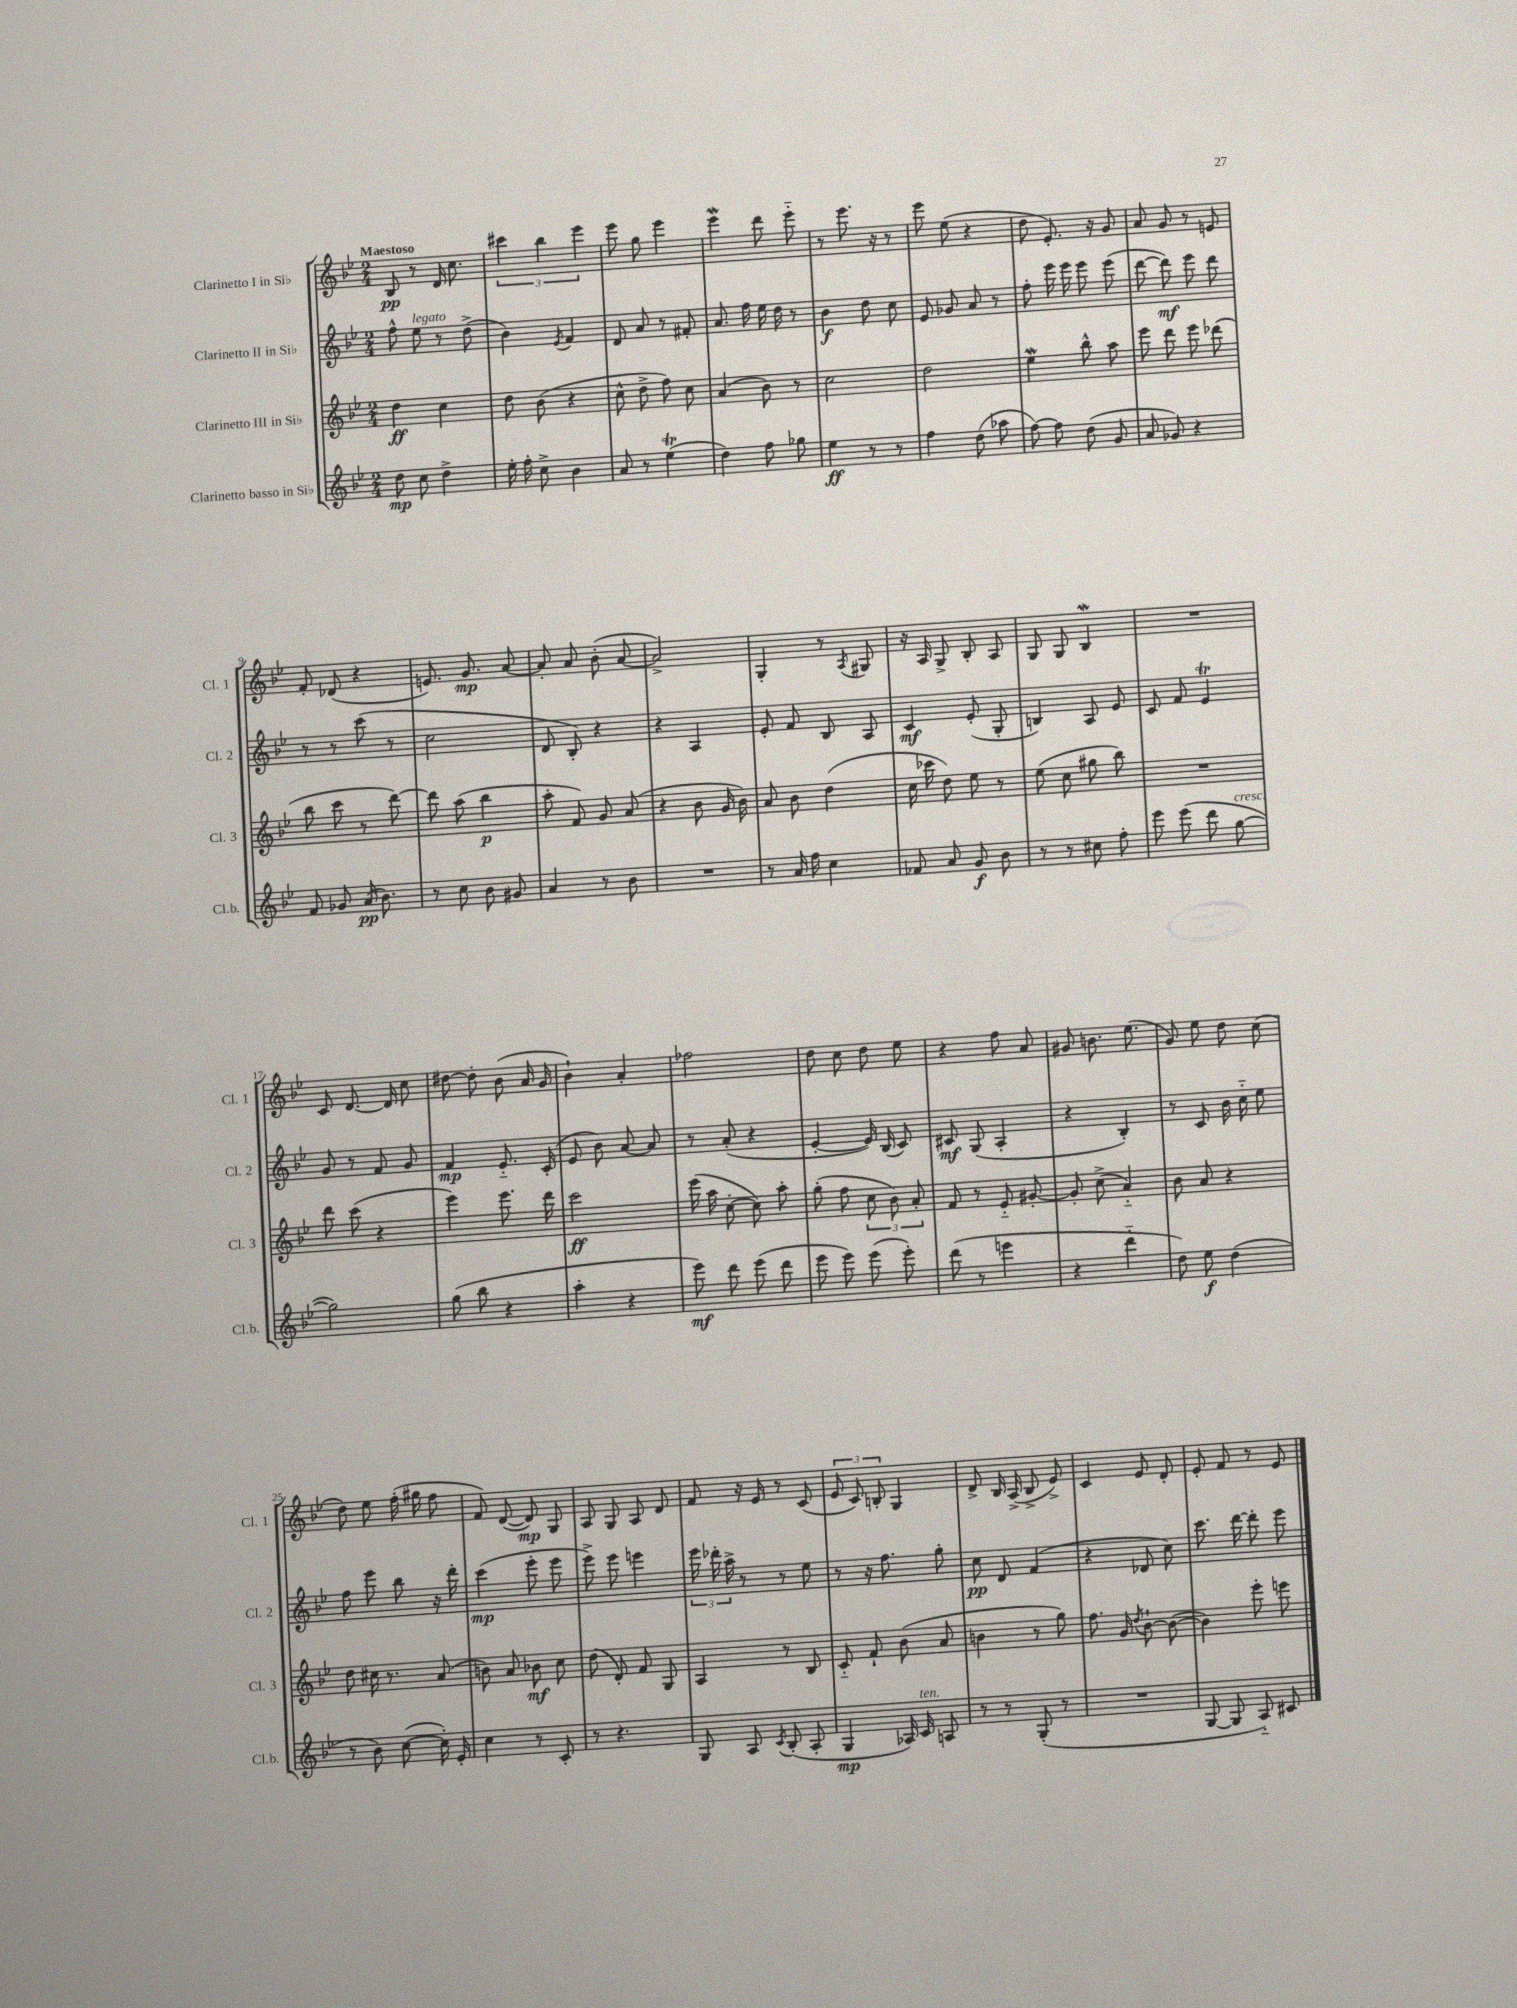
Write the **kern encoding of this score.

**kern	**dynam	**kern	**dynam	**kern	**dynam	**kern	**dynam
*part4	*part4	*part3	*part3	*part2	*part2	*part1	*part1
*staff4	*staff4	*staff3	*staff3	*staff2	*staff2	*staff1	*staff1
*I"Clarinetto basso in Si♭	*	*I"Clarinetto III in Si♭	*	*I"Clarinetto II in Si♭	*	*I"Clarinetto I in Si♭	*
*I'Cl.b.	*	*I'Cl. 3	*	*I'Cl. 2	*	*I'Cl. 1	*
*clefG2	*	*clefG2	*	*clefG2	*	*clefG2	*
*k[b-e-]	*	*k[b-e-]	*	*k[b-e-]	*	*k[b-e-]	*
*M2/4	*	*M2/4	*	*M2/4	*	*M2/4	*
=1	=1	=1	=1	=1	=1	=1	=1
!	!	!	!	!	!	!LO:TX:a:B:t=Maestoso	!
8dd\	mp	4dd\	ff	8ff^^\	.	8B-/	pp
!	!	!	!	!LO:TX:a:i:t=legato	!	!	!
8cc\	.	.	.	8ee-\	.	8r	.
4dd^\	.	4cc\	.	8r	.	16d/	.
.	.	.	.	.	.	8.cc\	.
.	.	.	.	(8dd^\	.	.	.
=2	=2	=2	=2	=2	=2	=2	=2
16ee-'\	.	8dd\	.	4b-\)	.	6ccc#X\	.
16ff'\	.	.	.	.	.	.	.
8cc^\	.	(8b-\	.	.	.	.	.
.	.	.	.	.	.	6bb-\	.
.	.	.	.	8qe-/	.	.	.
4b-\	.	4r	.	4f/	.	.	.
.	.	.	.	.	.	6eee-\	.
=3	=3	=3	=3	=3	=3	=3	=3
8a/	.	8cc^^\	.	8d/	.	8eee-\	.
8r	.	8dd^\	.	8a/	.	8gg\	.
(4ee-T\	.	8ff\)	.	8r	.	4eee-\	.
.	.	8cc\	.	8f#X'/	.	.	.
=4	=4	=4	=4	=4	=4	=4	=4
4dd\)	.	(4a/	.	8.a/	.	4eee-w\	.
.	.	.	.	16ff\	.	.	.
8ff\	.	8b-\)	.	16ee-\	.	8ddd\	.
.	.	.	.	16dd\	.	.	.
8gg-X\	.	8r	.	8r	.	8eee-\	.
=5	=5	=5	=5	=5	=5	=5	=5
4ee-\	ff	2cc\	.	4b-\	f	8r	.
.	.	.	.	.	.	8.eee-\	.
8r	.	.	.	8dd\	.	.	.
.	.	.	.	.	.	16r	.
8r	.	.	.	8cc\	.	8r	.
=6	=6	=6	=6	=6	=6	=6	=6
4ff\	.	2dd\	.	8e-/	.	8eee-\	.
.	.	.	.	8g-X/	.	(8ee-\	.
(8dd\	.	.	.	8a/	.	4r	.
8aa-X\	.	.	.	8r	.	.	.
=7	=7	=7	=7	=7	=7	=7	=7
[8ff\)	.	4ee-w\	.	8ff'\	.	8dd\	.
8ff\]	.	.	.	16eee-\	.	8.e-'/)	.
.	.	.	.	16eee-\	.	.	.
(8dd\	.	8bb-^^\	.	8eee-\	.	.	.
.	.	.	.	.	.	16r	.
8g/	.	8aa\	.	(8eee-\	.	8g/	.
=8	=8	=8	=8	=8	=8	=8	=8
8a/	.	8eee-\	.	[8ddd\	.	8a/	.
8g-X/)	.	8ddd\	.	8ddd\])	mf	8g/	.
4r	.	8eee-\	.	8eee-\	.	8r	.
.	.	(8ddd-X\	.	8ddd\	.	8en/	.
!!LO:LB:g=z
=9	=9	=9	=9	=9	=9	=9	=9
8f/	.	8bb-\	.	8r	.	8f'/	.
8g-X/	.	8ccc\	.	8r	.	(8d-X/	.
(16a/	pp	8r	.	(8ccc\	.	4r	.
8.b-\)	.	.	.	.	.	.	.
.	.	[8ddd\)	.	8r	.	.	.
=10	=10	=10	=10	=10	=10	=10	=10
8r	.	8ddd\]	.	2cc\	.	8.en/)	.
8cc\	.	(8aa\	.	.	.	.	.
.	.	.	.	.	.	8.g/	mp
8b-\	.	4bb-\	p	.	.	.	.
8g#X/	.	.	.	.	.	[8a/	.
=11	=11	=11	=11	=11	=11	=11	=11
4a/	.	8aa'\	.	8d/	.	8a'/]	.
.	.	8f/)	.	8B-'/)	.	8a/	.
8r	.	8g/	.	4r	.	(8b-'\	.
8b-\	.	(8a/	.	.	.	[8a/	.
=12	=12	=12	=12	=12	=12	=12	=12
2r	.	4r	.	4r	.	2a^/])	.
.	.	8b-\	.	4A/	.	.	.
.	.	16g/	.	.	.	.	.
.	.	16b-\)	.	.	.	.	.
=13	=13	=13	=13	=13	=13	=13	=13
8r	.	8a/	.	8e-'/	.	4G'/	.
16a/	.	8b-\	.	8f/	.	.	.
16ff\	.	.	.	.	.	.	.
4cc\	.	(4dd\	.	8B-/	.	8r	.
.	.	.	.	.	.	8qA/	.
.	.	.	.	8A/	.	8G#X/	.
=14	=14	=14	=14	=14	=14	=14	=14
8f-X/	.	16cc\	.	4c/	mf	16r	.
.	.	16ccc-X\	.	.	.	16A/	.
8a/	.	8dd\)	.	.	.	8G^/	.
8g/	f	8ee-\	.	(8e-'/	.	8B-'/	.
8b-\	.	8r	.	8G'/	.	8A/	.
=15	=15	=15	=15	=15	=15	=15	=15
8r	.	(8ee-\	.	4Bn/)	.	8G/	.
8r	.	8cc\	.	.	.	8G/	.
8cc#X\	.	8gg#X\	.	8A/	.	4B-w/	.
8ff'\	.	8bb-\)	.	8e-/	.	.	.
=16	=16	=16	=16	=16	=16	=16	=16
8eee-\	.	2r	.	8c/	.	2r	.
(8eee-\	.	.	.	8f/	.	.	.
8ddd\	.	.	.	4e-T/	.	.	.
!LO:TX:a:i:t=cresc.	!	!	!	!	!	!	!
[8gg\	.	.	.	.	.	.	.
!!LO:LB:g=z
=17	=17	=17	=17	=17	=17	=17	=17
2gg\])	.	8ddd\	.	8g/	.	8c/	.
.	.	(8ccc\	.	8r	.	[8.d/	.
.	.	4r	.	8f/	.	.	.
.	.	.	.	.	.	16d/]	.
.	.	.	.	8g/	.	8cc\	.
=18	=18	=18	=18	=18	=18	=18	=18
(8gg\	.	4eee-\)	.	4f/	mp	[8dd#X\	.
8bb-\	.	.	.	.	.	8dd#'\]	.
4r	.	8.eee-\	.	8.e-/	.	(8b-\	.
.	.	.	.	.	.	16a/	.
.	.	16ddd\	.	(16c'/	.	16g/	.
=19	=19	=19	=19	=19	=19	=19	=19
4aa'\	.	2ccc\	ff	8e-/	.	4b-`\)	.
.	.	.	.	8b-\)	.	.	.
4r	.	.	.	[8a/	.	4a'/	.
.	.	.	.	8a/]	.	.	.
=20	=20	=20	=20	=20	=20	=20	=20
8eee-\)	mf	(16eee-\	.	8r	.	2ff-X\	.
.	.	16aa\	.	.	.	.	.
8ddd\	.	[8cc'\	.	(8a'/	.	.	.
(8eee-\	.	8cc\])	.	4r	.	.	.
8ddd\	.	8aa'\	.	.	.	.	.
=21	=21	=21	=21	=21	=21	=21	=21
8eee-\	.	(8gg'\	.	[4e-'/	.	8dd\	.
8eee-\)	.	8ff\	.	.	.	8cc\	.
(8eee-\	.	12cc\	.	16e-/])	.	8dd\	.
.	.	.	.	(16B-/	.	.	.
.	.	12b-\)	.	.	.	.	.
8eee-'\)	.	.	.	8c/)	.	8ee-\	.
.	.	12a'/	.	.	.	.	.
=22	=22	=22	=22	=22	=22	=22	=22
(8ddd\	.	8f/	.	8c#X/	mf	4r	.
8r	.	8r	.	(8G/	.	.	.
4eeen\	.	8e-/	.	4A'/	.	8ff\	.
.	.	[8g#X'/	.	.	.	8a/	.
=23	=23	=23	=23	=23	=23	=23	=23
4r	.	8g#'/]	.	4r	.	8g#X/	.
.	.	(8cc^\	.	.	.	8.bn\	.
4ddd\	.	4a/)	.	4B-'/)	.	.	.
.	.	.	.	.	.	(8.ee-\	.
=24	=24	=24	=24	=24	=24	=24	=24
8dd\)	.	8b-\	.	8r	.	8g/)	.
8ee-\	f	8a/	.	8c/	.	8ee-\	.
(4dd\	.	4r	.	16b-\	.	8dd\	.
.	.	.	.	16cc\	.	.	.
.	.	.	.	8ee-\	.	(8cc\	.
!!LO:LB:g=z
=25	=25	=25	=25	=25	=25	=25	=25
8r	.	8dd\	.	8ff\	.	8dd\)	.
8b-\)	.	16cc#X\	.	8eee-\	.	8ee-\	.
.	.	8.r	.	.	.	.	.
([8cc\	.	.	.	8bb-\	.	(16ff'\	.
.	.	.	.	.	.	16gg#X\	.
16cc'\])	.	(8a/	.	16r	.	8ff\	.
16e-'/	.	.	.	16ddd'\	.	.	.
=26	=26	=26	=26	=26	=26	=26	=26
4cc\	.	8bn\)	.	(4ccc\	mp	8f/)	.
.	.	8a/	.	.	.	([8d/	.
8r	.	8b-X\	mf	8eee-'\	.	8d/])	mp
8c'/	.	8cc\	.	8eee-\	.	8G/	.
=27	=27	=27	=27	=27	=27	=27	=27
8r	.	(8dd\	.	8eee-^\)	.	8A/	.
4.r	.	8d'/)	.	8eee-\	.	8G/	.
.	.	8f/	.	4eeen\	.	8A/	.
.	.	8G/	.	.	.	8d/	.
=28	=28	=28	=28	=28	=28	=28	=28
8G/	.	4A/	.	24eee-\	.	8f/	.
.	.	.	.	24ddd-X'\	.	.	.
.	.	.	.	24aa^\	.	.	.
8A/	.	.	.	8r	.	16r	.
.	.	.	.	.	.	16e-/	.
8qc/	.	.	.	.	.	.	.
(8B-'/	.	8r	.	8r	.	8r	.
8A'/	.	8B-/	.	8ee-\	.	(8c/	.
=29	=29	=29	=29	=29	=29	=29	=29
4G/	mp	8c/	.	8r	.	12e-/	.
.	.	.	.	.	.	12c/)	.
.	.	8f`/	.	16r	.	.	.
.	.	.	.	.	.	12Bn'/	.
.	.	.	.	8.ff\	.	.	.
16A-X/)	.	(8b-\	.	.	.	4G/	.
!LO:TX:a:i:t=ten.	!	!	!	!	!	!	!
16c/	.	.	.	.	.	.	.
8An/	.	8a/	.	8gg'\	.	.	.
=30	=30	=30	=30	=30	=30	=30	=30
8r	.	4bn\	.	8cc\	pp	8d^/	.
8r	.	.	.	8d/	.	16B-/	.
.	.	.	.	.	.	(16A^/	.
(8G'/	.	8r	.	(4f/	.	8B-^/	.
8r	.	8gg\)	.	.	.	8e-^/)	.
=31	=31	=31	=31	=31	=31	=31	=31
2r	.	8.ff\	.	4r	.	4c/	.
.	.	16g/	.	.	.	.	.
.	.	8qdd/	.	.	.	.	.
.	.	[8b-`\	.	8d-X/	.	8e-/	.
.	.	(8b-\_	.	8cc\)	.	8d'/	.
=32	=32	=32	=32	=32	=32	=32	=32
[8G/	.	4b-\])	.	8.ccc\	.	8e-'/	.
8G/]	.	.	.	.	.	8f/	.
.	.	.	.	[16ddd\	.	.	.
8A/)	.	8eee-'\	.	8ddd'\]	.	8r	.
8c#X/	.	8eeen\	.	8eee-\	.	8e-/	.
==	==	==	==	==	==	==	==
*-	*-	*-	*-	*-	*-	*-	*-
